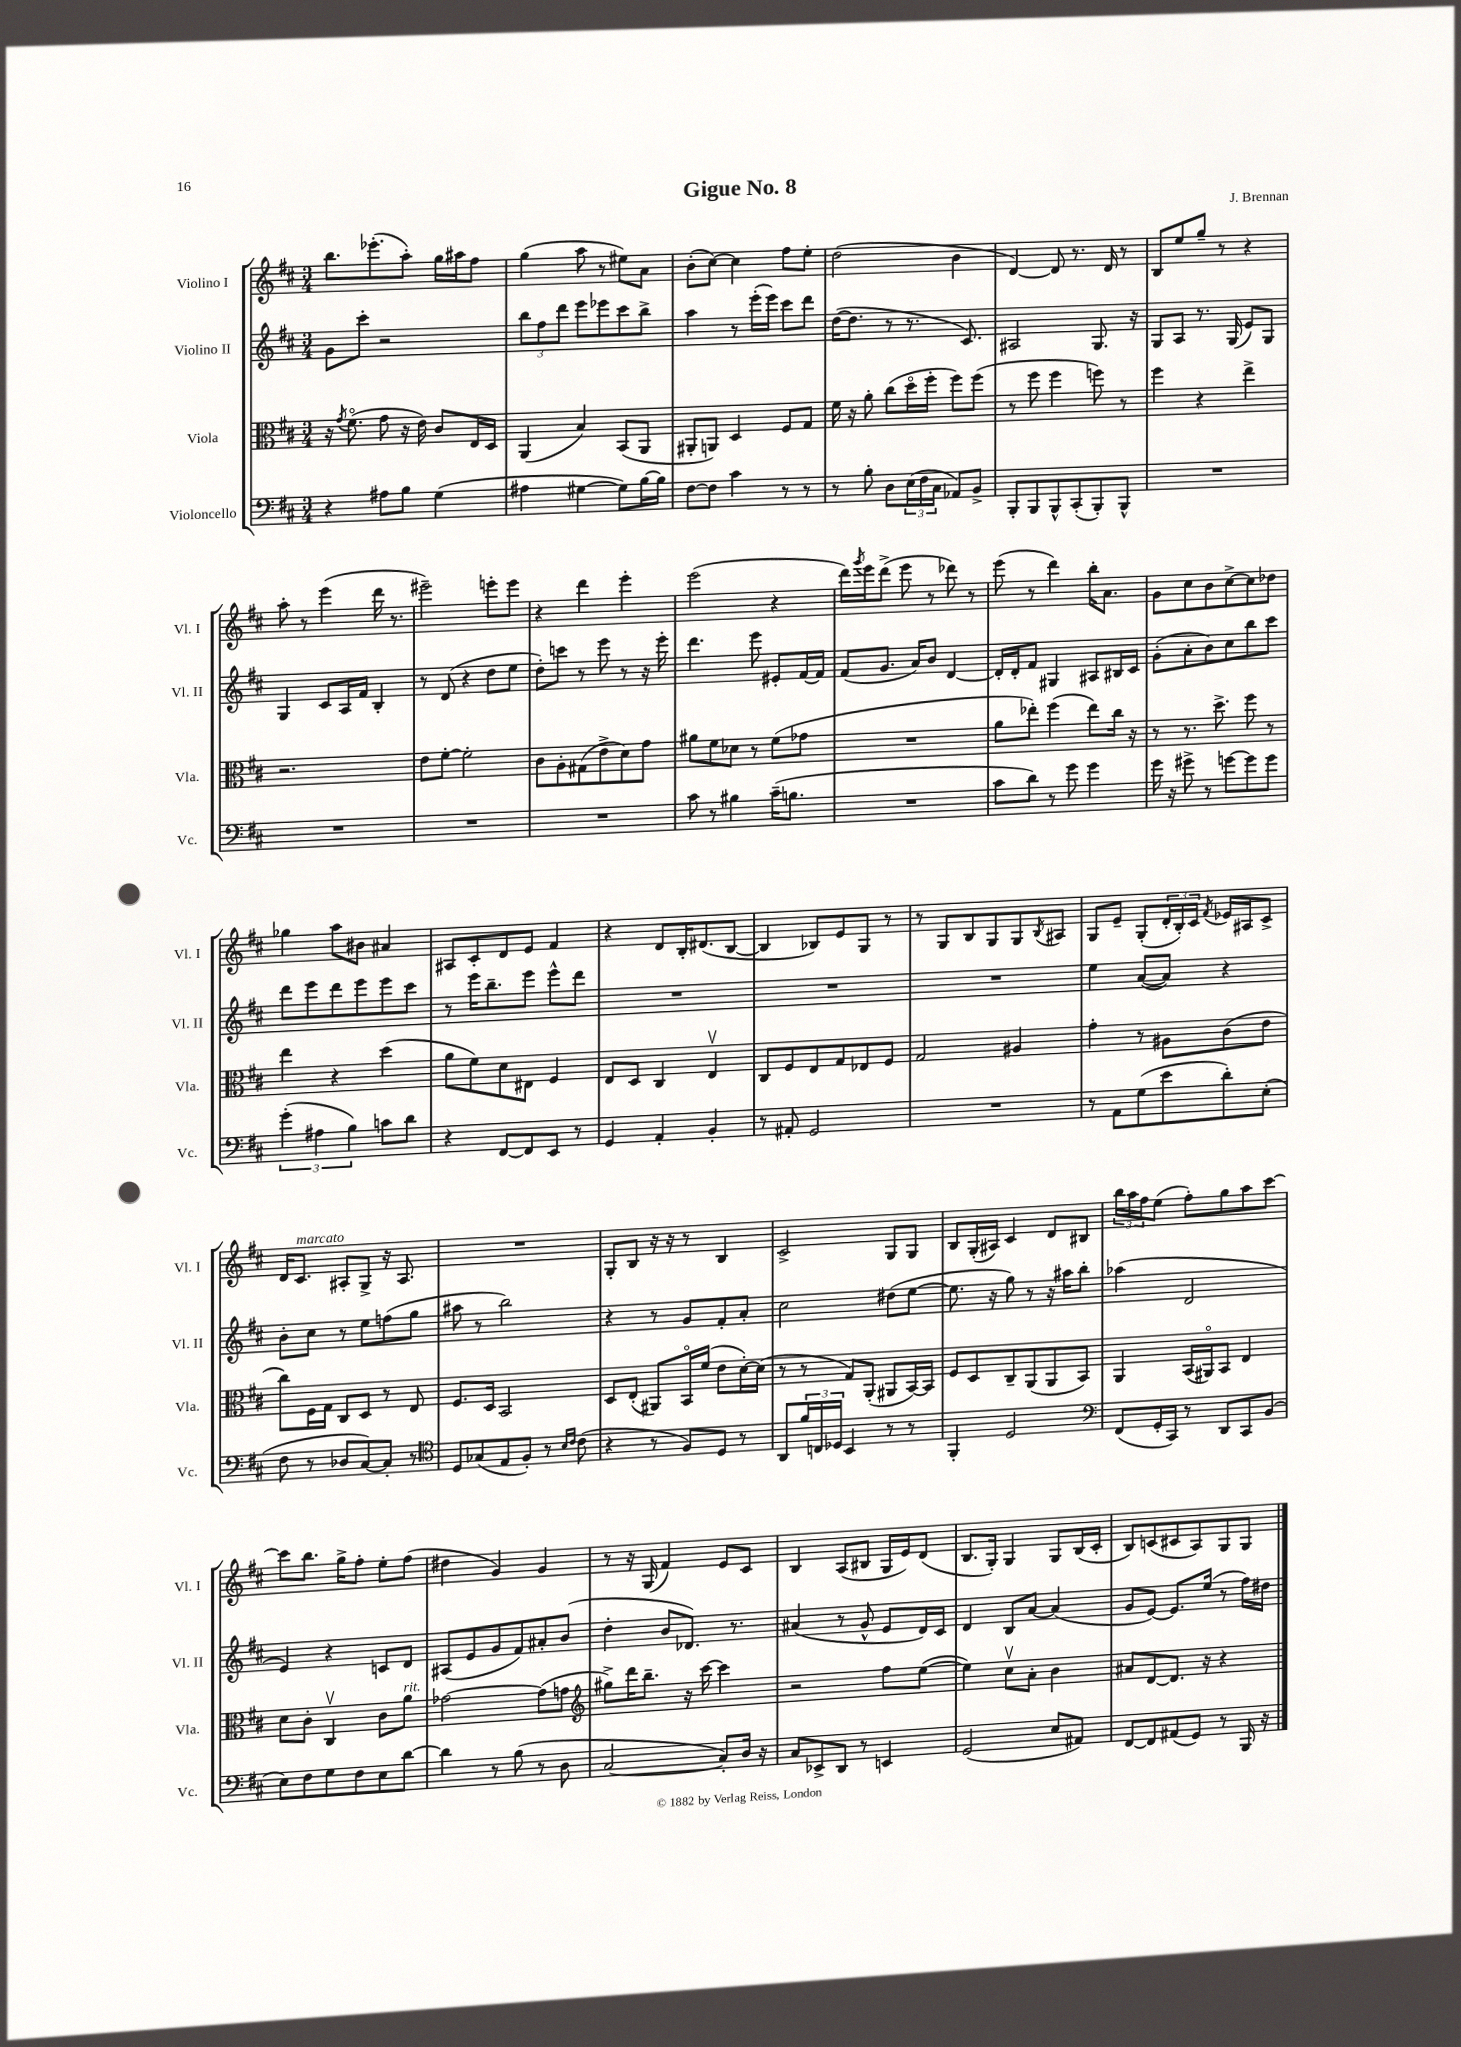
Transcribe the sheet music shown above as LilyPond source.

\header { title = "Gigue No. 8" composer = "J. Brennan" }
<<
\new StaffGroup <<
\new Staff = "s0" \with { instrumentName = "Violino I" shortInstrumentName = "Vl. I" } {
    \clef treble \key d \major \numericTimeSignature \time 3/4
    b''8. ees'''8.-.( a''8-.) g''16 ais''16 fis''8 |
    g''4( a''8 r8 eis''8) a'8 |
    b'8-.( cis''8~) cis''4 fis''8 e''8-. |
    d''2( b'4 |
    d'4~) d'8 r8. d'16 r8 |
    b8 e''8 g''8-- r8 r4 |
    a''8-. r8 e'''4( d'''16 r8. |
    eis'''2--) e'''8-. e'''8 |
    r4 d'''4 e'''4-. |
    e'''2( r4 |
    d'''16) \acciaccatura { g'''8 } e'''16 d'''8->( e'''8 r8 des'''8) r8 |
    e'''8( r8 d'''4) b''16-. a'8. |
    g'8 cis''8 b'8 cis''8~-> cis''8 des''8 |
    ges''4 a''8 bis'8 ais'4 |
    ais8 cis'8-. d'8 e'8 fis'4 |
    r4 d'8 b16-. dis'8.( b8~ |
    b4 bes8) e'8 g8 r8 |
    r8 g8 b8 g8 g8 \acciaccatura { b8 } ais8 |
    g8 e'8-- g8-.( \tuplet 3/2 { d'16-. b16-.) cis'16 } \acciaccatura { fis'8 } ees'16 ais16 cis'8-> |
    d'16 cis'8.^\markup { \italic "marcato" } ais8-. g8-> r16 ais8. |
    R2. |
    g8-. b8 r16 r16 r8 b4 |
    cis'2-> g8 g8 |
    b8 g16-.( ais16) cis'4 d'8 bis8 |
    \tuplet 3/2 { b''16 a''16 fis''16 } e''8( fis''8-.) g''8 a''8 cis'''8~ |
    cis'''8 b''8. g''16-> fis''8-. e''8-. fis''8( |
    dis''4 g'4) g'4 |
    r8 r16 g16( fis'4) e'8 cis'8 |
    b4 a8( bis8 g16 e'16) d'8( |
    b8. g16-.) g4 g8 b16( cis'16-. |
    b8) c'8( cis'8 a8) g8 g8 \bar "|." |
}
\new Staff = "s1" \with { instrumentName = "Violino II" shortInstrumentName = "Vl. II" } {
    \clef treble \key d \major \numericTimeSignature \time 3/4
    g'8 cis'''8-. r2 |
    \tuplet 3/2 { b''8 fis''8 d'''8 } e'''8 ees'''8 cis'''8 b''8-> |
    a''4 r8 e'''16-.( e'''16) cis'''8 d'''8 |
    d''16~( d''8. r8 r8. cis'8.) |
    ais2 g8. r16 |
    g8 a8 r8. g16( e'8) g8 |
    g4 cis'8 a16 fis'16 b4-. |
    r8 d'8( r4 d''8 e''8 |
    d''8-.) c'''8 r8 e'''8 r8 r16 e'''16-. |
    d'''4. e'''8 eis'8-. fis'16~ fis'16 |
    fis'8( g'8. a'16) b'8 d'4~ |
    d'16-. d'16-. fis'8 gis4 ais8 bis16 cis'16 |
    g'8-.( a'8-. b'8) cis''8 b''8 cis'''8 |
    d'''8 e'''8 d'''8 e'''8 e'''8 cis'''8 |
    r8 e'''16 b''8.-- e'''8 e'''8-^ d'''8 |
    R2. |
    R2. |
    R2. |
    e''4 a'8~( a'8) r4 |
    b'8-. cis''8 r8 e''8 f''8( g''8 |
    ais''8 r8 b''2) |
    r4 r8 g'8 fis'8-. a'8-. |
    cis''2 dis''8( e''8~ |
    e''8. r16 g''8) r8 r16 ais''16 b''8-. |
    aes''4( d'2 |
    e'4) r4 c'8 d'8 |
    ais8( e'8 g'8 fis'8) ais'8-. b'8( |
    d''4-. b'8 des'8.) r8. |
    ais'4( r8 g'8-^ e'8 d'16) cis'16 |
    d'4 b8 a'8~ a'4( |
    g'8 e'8~) e'8. e''16( r8 fis''16) dis''16 \bar "|." |
}
\new Staff = "s2" \with { instrumentName = "Viola" shortInstrumentName = "Vla." } {
    \clef alto \key d \major \numericTimeSignature \time 3/4
    r16 \acciaccatura { g'8 } fis'8.\flageolet( g'8 r16 e'16) cis'8 e16 d16 |
    a,4( b4) b,8( a,8 |
    ais,8-. a,8) d4 fis8 g8 |
    fis'16 r16 a'8-. cis''8( d''16\flageolet fis''16-. fis''8) fis''8( |
    r8 fis''8 fis''4 f''8) r8 |
    fis''4 r4 e''4-> |
    r2. |
    e'8 fis'8~-. fis'2-. |
    cis'8 a8-. gis8( e'8-> d'8) g'8 |
    ais'8 fis'8 des'8 r8 fis'8( ges'8 |
    R2. |
    a'8 ees''8-.) fis''4( ees''8) cis''16 r16 |
    r8 r8. d''8.-> fis''8 r8 |
    e''4 r4 d''4( |
    a'8 fis'8) d'8 eis8 fis4 |
    e8 d8 cis4 e4\upbow |
    cis8 fis8 e8 g8 ees8 fis8 |
    g2 ais4 |
    g'4-. r8 ais8 cis'8( e'8 |
    cis''8) fis16 g16 cis8 d8 r8 e8 |
    fis8. d16 b,2 |
    d8 e8-.( ais,8) b,16\flageolet fis'16( e'8 d'16~-.) d'16( |
    r8 r8 g8) a,8-.( ais,8 b,16~) b,16 |
    fis8 d8 cis8-- a,8( a,8 b,8) |
    a,4 b,16( ais,16\flageolet) b,8 e4 |
    d'8 cis'8-. cis4\upbow cis'8 a'8^\markup { \italic "rit." } |
    ges'2~ ges'8( g'8 |
    \clef treble gis''8->) d'''16 b''8.-- r16 cis'''16~ cis'''4 |
    r2 fis''8 e''8~( |
    e''4) cis''8\upbow a'8-. b'4 |
    ais'8 d'8~ d'8. r16 r4 \bar "|." |
}
\new Staff = "s3" \with { instrumentName = "Violoncello" shortInstrumentName = "Vc." } {
    \clef bass \key d \major \numericTimeSignature \time 3/4
    r4 ais8 b8 g4( |
    ais4 gis4~ gis8) b16~ b16 |
    fis8~ fis8 cis'4 r8 r8 |
    r8 b8-. d8 \tuplet 3/2 { e16( fis16 cis16 } aes,8) b,8-> |
    b,,8-. b,,8 b,,8-^ cis,8-.( b,,8-.) b,,8-^ |
    R2. |
    R2. |
    R2. |
    R2. |
    cis'8 r8 bis4 cis'16--( b8. |
    R2. |
    cis'8 d'8) r8 g'8 g'4 |
    g'16 r16 gis'8-> r8 g'8~ g'8 g'8 |
    \tuplet 3/2 { g'4-.( ais4 b4) } c'8 d'8 |
    r4 fis,8~ fis,8 e,8 r8 |
    g,4 a,4-. b,4-. |
    r8 ais,8-. g,2 |
    R2. |
    r8 a,8 g8( e'8 d'8-.) e8-.( |
    fis8 r8 des8 cis8~) cis8-. r8 |
    \clef tenor d8 ges8( e8 fis8-.) r8 \grace { b16 cis'16 } cis'8( |
    r4 r8 fis8) d8 r8 |
    a,8 \tuplet 3/2 { fis'16 c16 des16 } b,4 r8 r8 |
    fis,4-. d2 |
    \clef bass fis,8( g,16-. cis,16) r8 d,8 cis,8 b,8( |
    e8) fis8 g8 fis8 e8 d'8~ |
    d'4 r8 b8( r8 d8 |
    cis2~ cis8-.) d16 r16 |
    cis8 ees,8-> d,8 r8 e,4 |
    g,2( e8 ais,8) |
    fis,8~ fis,8 ais,8( g,8) r8 b,,16 r16 \bar "|." |
}
>>
>>
\layout { \context { \Score \remove "Bar_number_engraver" } }
